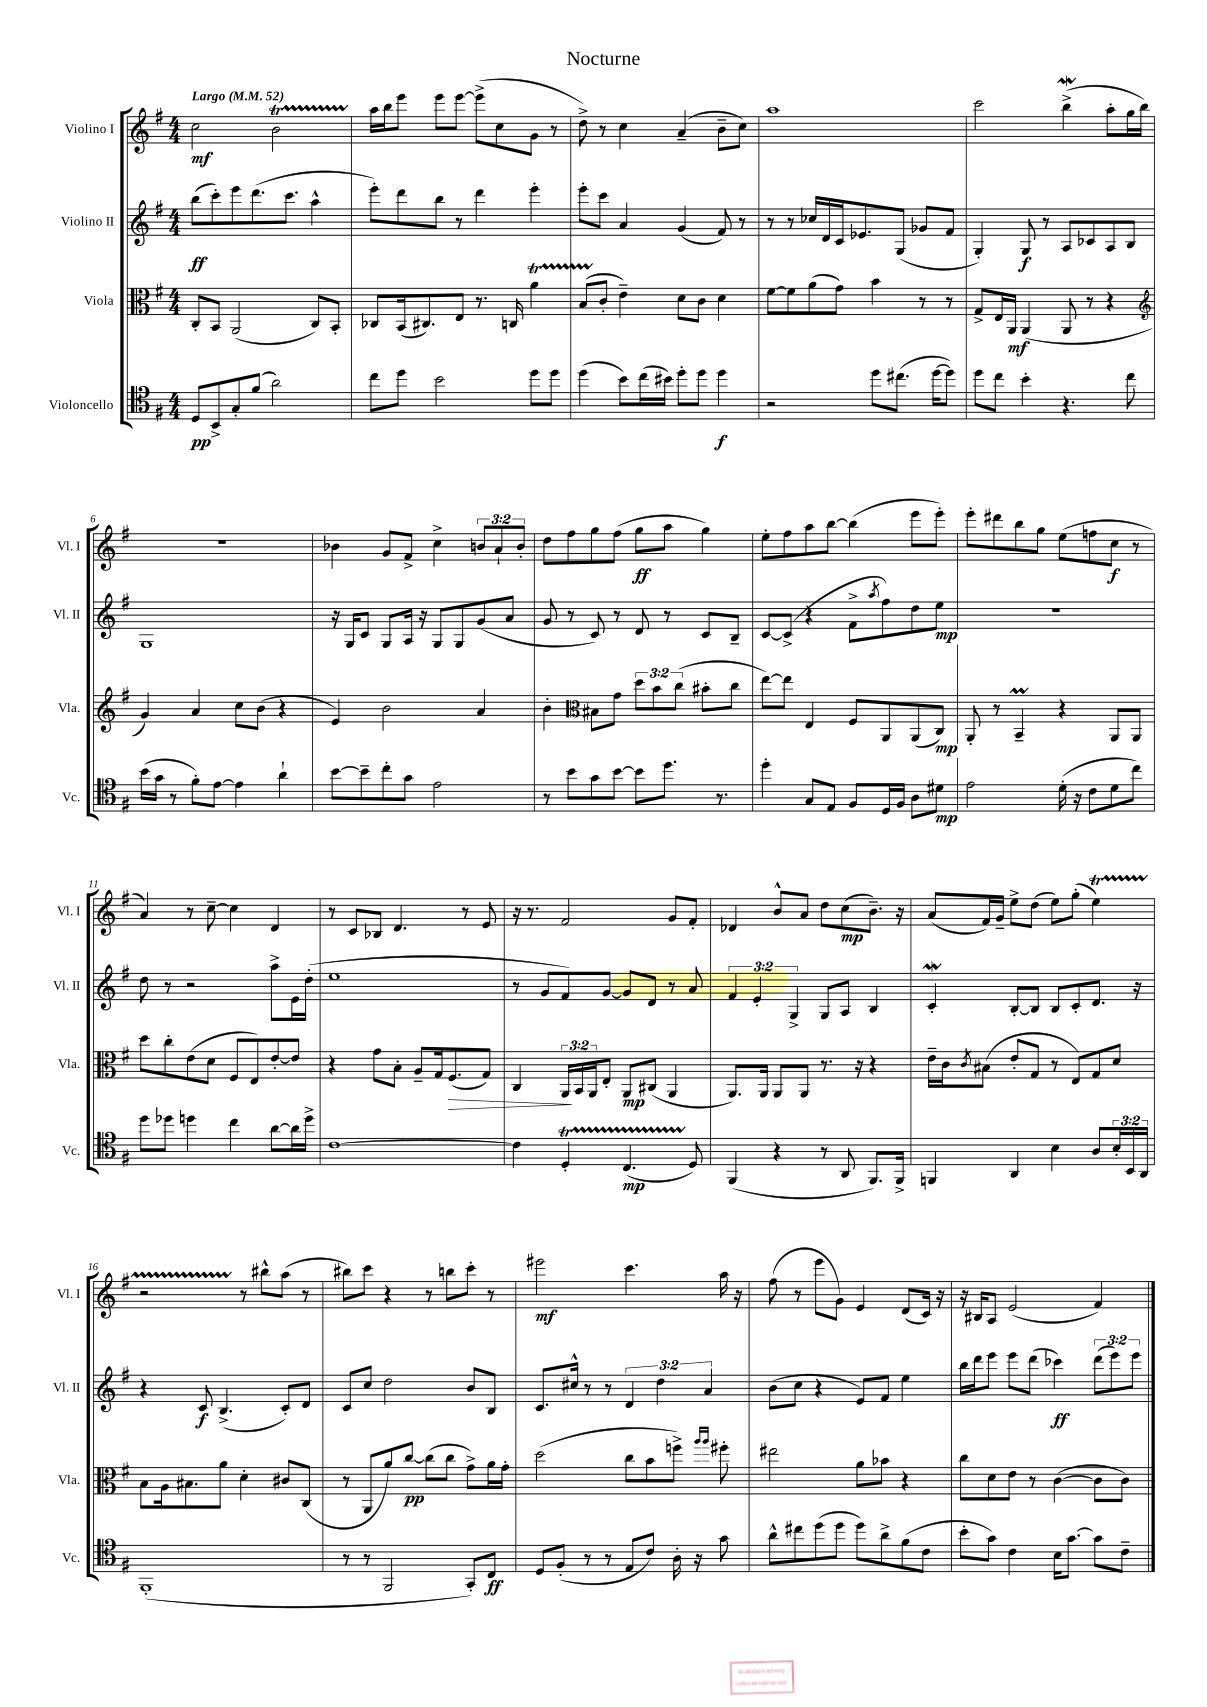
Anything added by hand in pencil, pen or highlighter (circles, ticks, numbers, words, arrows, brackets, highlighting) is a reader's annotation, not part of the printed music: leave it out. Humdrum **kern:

**kern	**kern	**kern	**kern
*staff4	*staff3	*staff2	*staff1
*clefC4	*clefC3	*clefG2	*clefG2
*k[f#]	*k[f#]	*k[f#]	*k[f#]
*M4/4	*M4/4	*M4/4	*M4/4
*MM52	*MM52	*MM52	*MM52
8D	8C'	(8bb	2cc
8BB^	8BB	8ccc')	.
8G'	(2AA	8eee	.
(8f#	.	(8.ddd	.
2a)	.	.	2b
.	.	8.ccc	.
.	8C)	4aa^^	.
.	8BB'	.	.
=	=	=	=
8cc	8C-	8eee')	16aa
.	.	.	16bb
8dd	(16BB	8ddd	8eee
.	8.C#)	.	.
2b	.	8bb	8eee
.	8E	8r	[8eee
.	8.r	4ddd	(8eee^]
.	.	.	8cc
.	16C	.	.
8dd	4a	4eee'	8g
8dd	.	.	8r
=	=	=	=
(4dd	(8B	8eee'	8dd^)
.	8c'	8ccc	8r
8b)	4e~)	4a	4cc
(16cc	.	.	.
16b#)	.	.	.
8dd'	8d	(4g	(4a~
8dd	8c	.	.
4dd	4d	8f#)	8b~
.	.	8r	8cc)
=	=	=	=
2r	[8f#	8r	1aa
.	8f#]	8r	.
.	(8a	16cc-	.
.	.	16d	.
.	8g)	16c	.
.	.	8.e-	.
8dd	4b	.	.
(8.cc#	.	(8G	.
.	8r	8g-	.
[16dd	.	.	.
8dd])	8r	8f#	.
=	=	=	=
8dd	8G^	4G')	2ccc
8cc	16E	.	.
.	16AA	.	.
4b'	(4AA	8G	.
.	.	8r	.
4.r	8AA	8A	(4bb^
.	8r	8c-	.
.	4r	8A	8aa'
8cc	.	8B	16gg
.	.	.	16bb)
=	=	=	=
*	*clefG2	*	*
(16b	4g)	1G	1r
16g	.	.	.
8r	.	.	.
8f#')	4a	.	.
[8e	.	.	.
4e]	8cc	.	.
.	(8b	.	.
4a`	4r	.	.
=	=	=	=
[8b	4e)	16r	4b-
.	.	16G	.
8b~]	.	8c	.
8cc'	2b	8G	8g
8g	.	16A	8f#^
.	.	16r	.
2e	.	8G	4cc^
.	.	8G	.
.	4a	(8g	12b
.	.	.	12a`
.	.	8a	.
.	.	.	12b'
=	=	=	=
8r	4b'	8g	8dd
8b	.	8r	8ff#
*	*clefC3	*	*
8g	8B#	8c)	8gg
[8b	8g	8r	(8ff#
8b]	12dd	8d	8gg
.	12b	.	.
8.dd	.	8r	8aa
.	(12cc	.	.
.	8b#'	8c	4gg)
8.r	.	.	.
.	8cc	8B~	.
=	=	=	=
4dd'	[8ee)	[8c	8ee'
.	8ee]	(8c^]	8ff#
8G	4E	4r	8aa
8E	.	.	[8bb
8F#	8F#	8f#^	(4bb]
.	.	8qaa	.
16D	8AA	8ff#)	.
16F#	.	.	.
8A	(8AA	8dd	8eee
8d#	8C)	8ee	8eee')
=	=	=	=
2e	8AA'	1r	8eee'
.	8r	.	8ddd#
.	4BB~	.	8bb
.	.	.	8gg
(16d'	4r	.	(8ee
16r	.	.	.
8c	.	.	8ff
8d	8AA	.	8cc
8cc)	8AA	.	8r
=	=	=	=
8dd	8dd	8dd	4a)
8dd-	8cc'	8r	.
4dd	(8e	2r	8r
.	8d	.	[8cc~
4cc	8F#	.	4cc]
.	8E)	.	.
[8a	[8e'	8aa^	4d
16a]	8e]	16e	.
16dd^	.	(16dd'	.
=	=	=	=
[1c	4r	1ee	8r
.	.	.	8c
.	8g	.	8B-
.	8B'	.	4.d
.	8A~	.	.
.	16G	.	.
.	(8.F#	.	.
.	.	.	8r
.	8G)	.	8e
=	=	=	=
4c]	4C	8r	16r
.	.	.	8.r
.	.	8g	.
4D'	24AA	8f#)	2f#
.	24BB	.	.
.	24AA	.	.
.	8E'	[8g	.
(4.C	8AA	8g]	.
.	(8C#	8d	.
.	4AA	8r	8g
8D)	.	8a	8f#'
=	=	=	=
(4FF#	8.AA)	6f#	4d-
.	.	6e'	.
.	16AA	.	.
4r	8AA	.	8b^^
.	.	6G^	.
.	8AA	.	8a
8r	8.r	8G	8dd
8AA	.	8A	(8cc
.	16r	.	.
8.FF#)	4r	4B	8.b~)
16FF#^	.	.	16r
=	=	=	=
4FF	16e~	4c'	(8a
.	16c	.	.
.	8qc	.	.
.	(8B#	.	16f#)
.	.	.	16g~
4AA	8e'	[8B'	8ee^
.	8G	8B]	(8dd
4B	8r	8B	8ee)
.	8E)	8c'	(8gg'
8A	8G	8.d	4ee)
24B'	8d	.	.
24BB	.	.	.
.	.	16r	.
24AA	.	.	.
=	=	=	=
(1FF#'	8B	4r	2r
.	16A	.	.
.	8.B#	.	.
.	.	8c	.
.	8a	(4.B^	.
.	4d'	.	8r
.	.	.	8bb#^^
.	8c#	8c')	(8aa
.	(8C	8d	8r
=	=	=	=
8r	8r	8c	8bb#)
8r	8AA	8cc	8ccc
2FF#	8a)	2dd	4r
.	[8cc	.	.
.	(8cc]	.	8r
.	8cc	.	8bb
8GG')	8g^)	8b	8ccc'
8C	16a	8B	8r
.	16g'	.	.
=	=	=	=
8D	(2dd	8.c	2eee#
(8F#'	.	.	.
.	.	16cc#^^	.
8r	.	8r	.
8r	.	8r	.
8E	8cc	6d	4.ccc
8c)	8b	.	.
.	.	6dd	.
16A'	8ff^)	.	.
16r	.	.	.
.	.	6a	.
.	16qqaa	.	.
.	16qqaa	.	.
8g	8ff#'	.	16aa
.	.	.	16r
=	=	=	=
8a^^	2ee#	(8b	(8ff#
8cc#	.	8cc	8r
(8dd	.	4r	8eee
8dd	.	.	8g)
8dd)	8a	8e)	4e
8a^	8b-	8f#	.
(8f#	4r	4ee	(8d
8c	.	.	16c)
.	.	.	16r
=	=	=	=
8b'	8cc	16bb	16r
.	.	16ddd	16B#
8g)	8d	8eee	8A
4c	8e	8eee	(2e
.	8r	(8ddd	.
16B	([4c	4ccc-)	.
[8.g	.	.	.
8g]	8c]	(12ddd	4f#)
.	.	12eee)	.
8c~	8c)	.	.
.	.	12eee	.
==	==	==	==
*-	*-	*-	*-
